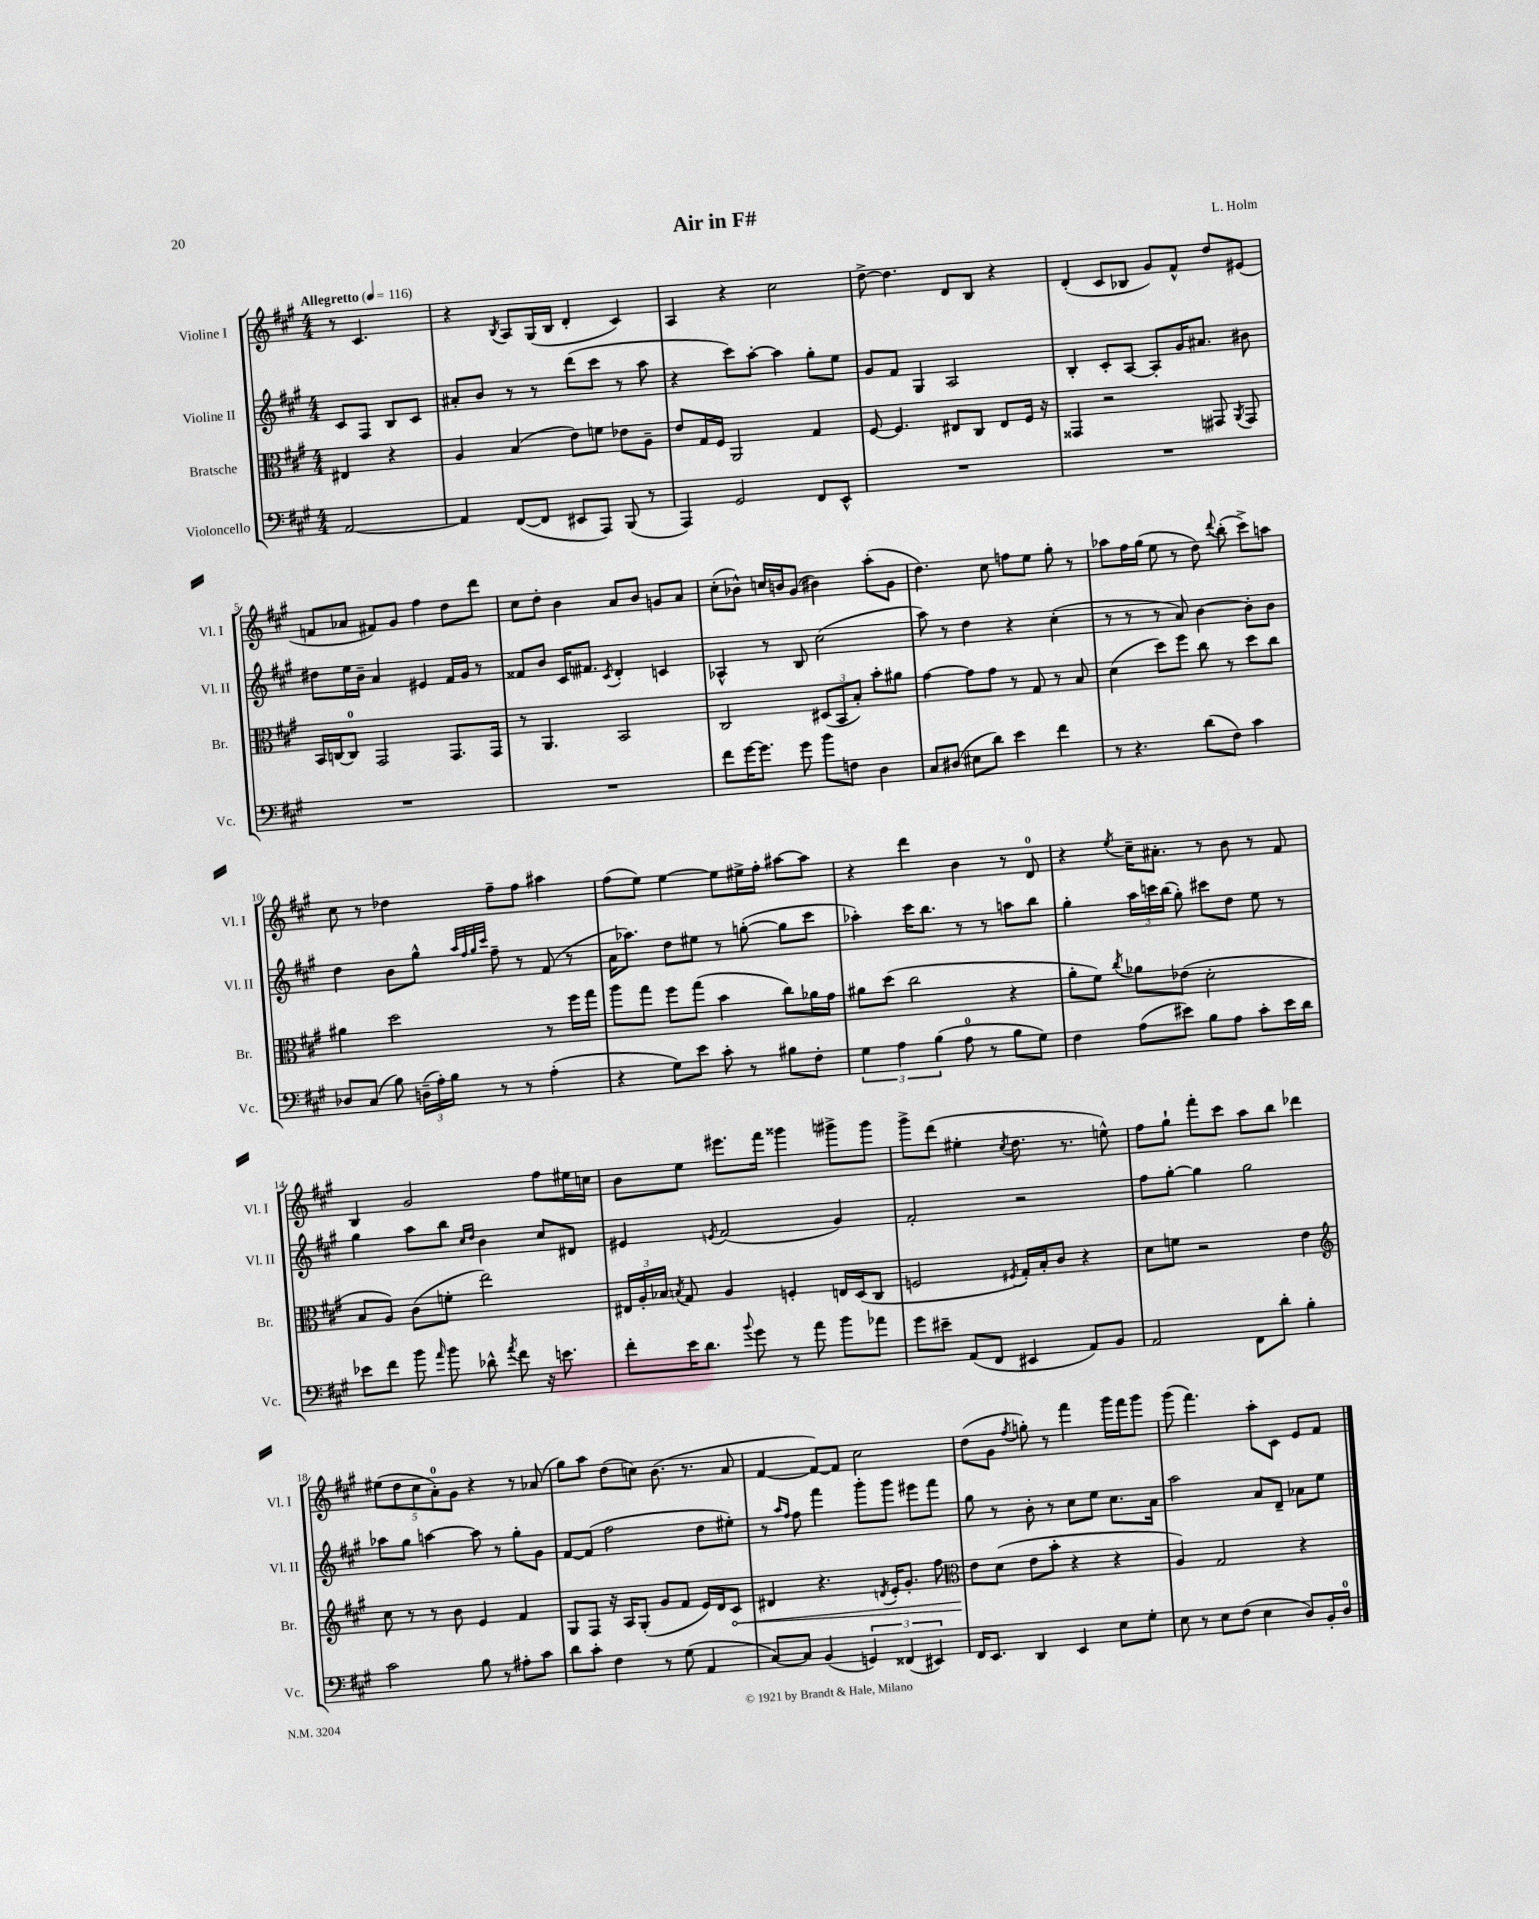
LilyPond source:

\header { title = "Air in F#" composer = "L. Holm" }
<<
\new StaffGroup <<
\new Staff = "s0" \with { instrumentName = "Violine I" shortInstrumentName = "Vl. I" } {
    \clef treble \key a \major \numericTimeSignature \time 4/4 \partial 2 \tempo "Allegretto" 4 = 116
    \autoBeamOff r8 cis'4. |
    r4 \acciaccatura { b8 } a8[ gis16( b16] d'4-. cis'4) |
    a4 r4 cis''2 |
    d''8~-> d''4. d'8[ b8] r4 |
    d'4-.( cis'8[ bes8] gis'8[) fis'8]-^ d''8[ eis'8]( |
    f'8[ aes'8] fis'8[) gis'8] fis''4 d''8[ d'''8] |
    cis''8[ d''8]-. b'4 a'8[ b'8] g'8[ a'8] |
    cis''8[-.( bes'8]-^) c''16[ b'16 gis'8]( bis'4) a''8[-.( gis'8] |
    d''4.) cis''8 f''8[ e''8] gis''8-. r8 |
    aes''8[ fis''16 gis''16]( e''8 r8 d''8) \appoggiatura { d'''8 } b''8-.( cis'''8[->) a''8] |
    cis''8 r8 des''4 fis''8[-- fis''8] ais''4 |
    fis''8[( e''8]) e''4~ e''8[ eis''16-> fis''16]-. ais''8[~ ais''8] |
    r4 d'''4 b'4 r8 d'8-0 |
    r4 \acciaccatura { e''8 } cis''16[-- ais'8.]-. r8 b'8 r8 fis'8 |
    b4 gis'2 fis''8[ eis''16 c''16] |
    b'8[ e''8] eis'''8.[ fis'''16] gisis'''4 gis'''8[-> gis'''8] |
    gis'''8[-> d'''8]( eis''4-. \acciaccatura { cis''8 } d''8. r8. e''8-^) |
    fis''8[ gis''8]-! fis'''8[-. cis'''8] a''8[ b''8] des'''4 |
    \tuplet 5/4 { eis''8[( d''8 cis''8 a'8-0-.) gis'8] } r4 r8 aes'8( |
    gis''8[) a''8] d''8[( c''8]) b'8.( r8. a'8 |
    fis'4~ fis'8[~) fis'8] cis''2 |
    d''8[( gis'8] \acciaccatura { fis''8 } g''8-.) r8 fis'''4 gis'''16[ fis'''16 gis'''8] |
    gis'''8( fis'''4.) a''8[-. cis'8] e'8[ fis'8] \bar "|." |
}
\new Staff = "s1" \with { instrumentName = "Violine II" shortInstrumentName = "Vl. II" } {
    \clef treble \key a \major \numericTimeSignature \time 4/4 \partial 2
    \autoBeamOff cis'8[ fis8] b8[ cis'8] |
    ais'8[-. b'8] r8 r8 d'''8[( cis'''8] r8 a''8 |
    r4 cis'''8[) a''8]~-. a''4 gis''8[-. e''8] |
    gis'8[ fis'8] gis4 a2 |
    b4-. cis'8[-. a8]~ a8[-. gis'16 ais'8.] bis'8 |
    dis''8[ e''16 b'16]-- a'4 eis'4 fis'16[ gis'16] r8 |
    fisis'8[ b'8] cis'16[ fis'8.] \acciaccatura { cis'8 } d'4-. c'4 |
    aes4-^ r8 b8 cis''2( |
    a''8) r8 d''4 r4 cis''4-.( |
    r8 r8 r8 a'8) b'4~ b'8[-. b'8] |
    d''4 b'8[ gis''8]-^ \grace { a''32[ fis''32 gis''32 cis'''32] } fis''8-- r8 fis'8( r8 |
    a'16[ aes''8.]) d''8[ eis''8] r8 g''8~-.( g''8[ cis'''8] |
    aes''4-.) cis'''16[ b''8.] r8 r8 a''8[ b''8] |
    gis''4-. \tuplet 3/2 { a''16[ c'''16 b''16]( } gis''8-.) cis'''8[ d''8] e''8 r8 |
    gis''4 a''8[ b''8] \grace { cis''16[ d''16] } b'4 cis''8[ dis'8] |
    eis'4 \acciaccatura { e'8 } fis'2( gis'4) |
    fis'2-. r2 |
    fis''8[ gis''8]~-. gis''4 gis''2 |
    aes''8[ gis''8] a''4~ a''8 r8 gis''8[-. gis'8] |
    fis'8[~ fis'8]( fis''2 d''8[ eis''8]-.) |
    r8 \grace { a''16[ fis''16] } fis''8 fis'''4 gis'''8[-. gis'''8] eis'''8[ fis'''8] |
    gis''8 r8 b'8-. r8 cis''8[ e''8] cis''8.[ a'16] |
    a''2 a'8[ d'8]-- aes'8[ e''8] \bar "|." |
}
\new Staff = "s2" \with { instrumentName = "Bratsche" shortInstrumentName = "Br." } {
    \clef alto \key a \major \numericTimeSignature \time 4/4 \partial 2
    \autoBeamOff eis4 r4 |
    a4 b4( e'8[) f'8] ees'8[ a8]-- |
    e'8[ gis16 fis16] a,2 gis4 |
    fis8~ fis4. eis8[ cis8] eis8[ fis16] r16 |
    gisis,4 r2 gis,8 \acciaccatura { a,8 } gis,8 |
    b,16[ c16~ c8]-0 gis,2 gis,8.[ gis,16] |
    r8 a,4. b,2 |
    cis2 \tuplet 3/2 { dis8[( b,8 b8]-.) } b'8[-. ais'8] |
    gis'4~ gis'8[ gis'8] r8 gis8 r8 b8 |
    d'4( d''8[) fis''8] cis''8 r8 d''8[ cis''8] |
    ais'4 d''2 r8 fis''16[ gis''16] |
    a''8[ gis''8] fis''8[ gis''8]( b'4 cis''8[) aes'16 gis'16] |
    ais'8[ d''8]( cis''2 r4 |
    a'8[-. fis'8]) \acciaccatura { cis''8 } aes'8[ ees'8]( d'2-. |
    b8[ a8]) cis'8[( f'8]-. e''2) |
    \tuplet 3/2 { eis16[ a16-. bes16] } \acciaccatura { b8 } gis8 a4 f4-. e16[ d16( cis8] |
    f2 \acciaccatura { fis8 } gis16[-.) b16-. cis'8] r4 |
    d'8[ f'8] r2 e'4 |
    \clef treble cis''8 r8 r8 b'8 e'4 fis'4 |
    gis8[ fis8] r16 a16[ gis8]-.( gis'8[ fis'8] e'16[) d'16 \once \override Hairpin.circled-tip = ##t cis'8]\< |
    dis'4 r4. \acciaccatura { d'8 } e'16[-. gis'8.]-. fis''8 |
    \clef alto e'8[\! d'8]( e'8[ b'8]-. r4 r4 |
    a4) gis2 r4 \bar "|." |
}
\new Staff = "s3" \with { instrumentName = "Violoncello" shortInstrumentName = "Vc." } {
    \clef bass \key a \major \numericTimeSignature \time 4/4 \partial 2
    \autoBeamOff a,2~ |
    a,4 fis,8[~( fis,8] eis,8[ a,,8]) b,,8( r8 |
    a,,4) gis,2 fis,8[ e,8]-^ |
    R1 |
    R1 |
    R1 |
    R1 |
    fis'8[ gis'16~ gis'8.] gis'8 b'8[ f8] d4 |
    cis8[ dis8]( eis8[ d'8]) e'4 fis'4 |
    r8 r4. d'8[( fis8]) cis'4 |
    des8[ cis8]( b8) \tuplet 3/2 { d16[--( a16-.) b16] } r8 r8 a4-.( |
    r4 gis8[) e'8] cis'8-. r8 bis8[ fis8]-. |
    \tuplet 3/2 { gis4 a4 b4( } a8-0 r8 b8[ gis8]) |
    fis4 a8[( eis'8]) b8[ a8] cis'8[-. eis'16 d'16] |
    ees'8[ fis'8] b'8 \grace { a'16 } b'8 des'8-^ \acciaccatura { a'8 } fis'8 r16 e'8. |
    fis'8[-. e'16 d'8.] \appoggiatura { b'8 } gis'8 r8 a'8 b'8[ aes'8] |
    gis'8[ eis'8]-- a,8[( fis,8] eis,4 a,8[) b,8] |
    a,2 fis,8[ d'8]-. b4-. |
    cis'2 b8 r8 ais8[-. cis'8] |
    d'8[ cis'8]-. fis4 r8 gis8( a,4 |
    cis8[~) cis8] b,4( \tuplet 3/2 { g,4) fisis,4( eis,4) } |
    fis,16[ e,8.] d,4 e,4 e8[ gis8]-. |
    e8 r8 e8[ fis8]( e4 d8[) b,16-. d16]-0 \bar "|." |
}
>>
>>
